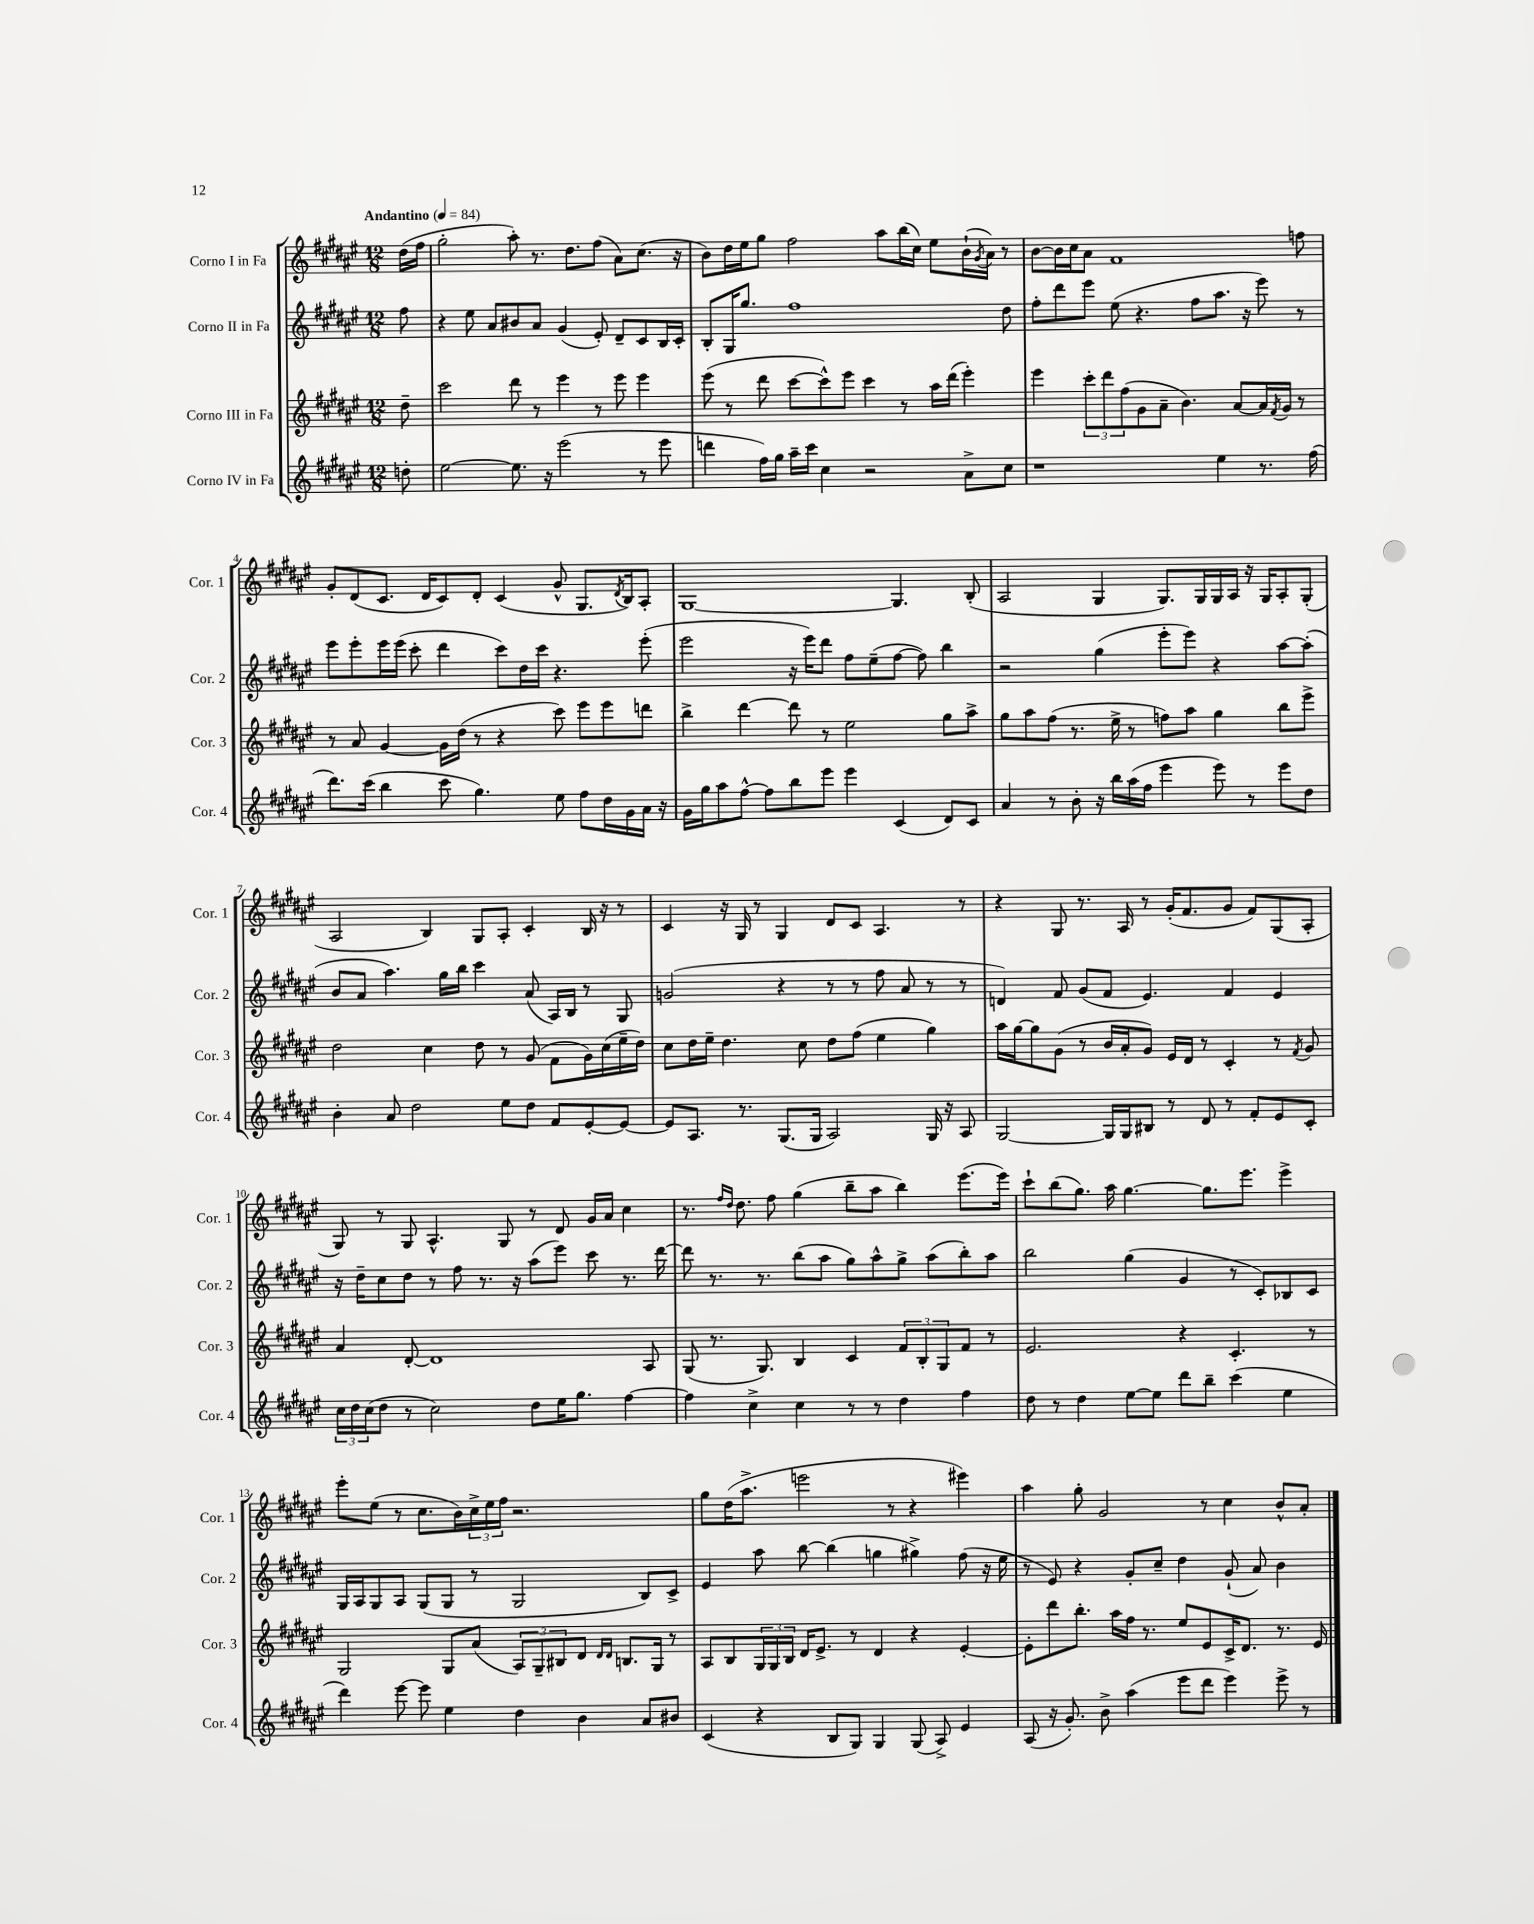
<<
\new StaffGroup <<
\new Staff = "s0" \with { instrumentName = "Corno I in Fa" shortInstrumentName = "Cor. 1" } {
    \clef treble \key fis \major \numericTimeSignature \time 12/8 \partial 8 \tempo "Andantino" 4 = 84
    dis''16( fis''16 |
    gis''2-. ais''8-.) r8. dis''8. fis''8( ais'8) cis''8.( r16 |
    b'8) dis''16 eis''16 gis''8 fis''2 ais''8 b''16( cis''16) eis''8 b'16-!( \acciaccatura { gis'8 } ais'16) r8 |
    b'8~ b'16 cis''16 ais'8 fis'1 f''8 |
    gis'8-. dis'8( cis'8. dis'16 cis'8) dis'8-. cis'4( gis'8-^ gis8. \acciaccatura { dis'8 } b16) ais8-. |
    gis1~ gis4. b8-.( |
    ais2 gis4 gis8.) gis16 gis16 ais16 r16 gis16 ais8-. gis8-.( |
    ais2 b4) gis8 ais8-. cis'4-. b16 r16 r8 |
    cis'4 r16 gis16 r8 gis4 dis'8 cis'8 ais4. r8 |
    r4 gis8 r8. ais16 r8 gis'16-.( fis'8. gis'8 fis'8) gis8( ais8-. |
    gis8) r8 gis8 ais4.-^ gis8 r8 dis'8 gis'16 ais'16 cis''4 |
    r8. \grace { fis''16 dis''16 } dis''8. fis''8 gis''4( b''8-- ais''8 b''4) eis'''8.( eis'''16) |
    cis'''8-! b''8( gis''8.) ais''16 gis''4.~ gis''8. eis'''8. eis'''4-> |
    eis'''8-. eis''8( r8 cis''8. b'16) \tuplet 3/2 { cis''16-> eis''16 fis''16 } r2. |
    gis''8 dis''16( ais''8.-> e'''2 r8 r4 eis'''4) |
    ais''4 gis''8-. gis'2 r8 cis''4 b'8-^ ais'8-. \bar "|." |
}
\new Staff = "s1" \with { instrumentName = "Corno II in Fa" shortInstrumentName = "Cor. 2" } {
    \clef treble \key fis \major \numericTimeSignature \time 12/8 \partial 8
    fis''8 |
    r4 eis''8 ais'8 bis'8 ais'8 gis'4( eis'8-.) dis'8-- cis'8 b16 cis'16-. |
    b8-. gis16 gis''8. fis''1 dis''8 |
    fis''8-. dis'''8 eis'''8 eis''8( r4. fis''8 ais''8. r16 eis'''8) r8 |
    eis'''8 eis'''8-. eis'''16 eis'''16( cis'''8-. dis'''4 cis'''8) dis''16 cis'''16 r4. eis'''8-.( |
    eis'''2 r16 eis'''16) dis'''8 fis''8 eis''8--( fis''8~ fis''8) b''4 |
    r2 gis''4( eis'''8-. eis'''8) r4 ais''8~ ais''8-.( |
    b'8 ais'8 ais''4.) gis''16 b''16 cis'''4 ais'8( ais16) b16 r8 gis8 |
    g'2( r4 r8 r8 fis''8 ais'8 r8 r8 |
    d'4) fis'8 gis'8( fis'8 eis'4.) fis'4 eis'4 |
    r16 dis''16-- cis''8 dis''8 r8 fis''8 r8. r16 ais''8( eis'''8) cis'''8 r8. dis'''16~ |
    dis'''8 r8. r8. b''8( ais''8 gis''8) ais''8-^ gis''8-> ais''8( b''8-.) ais''8 |
    b''2 gis''4( gis'4 r8 cis'8-.) bes8 cis'8 |
    gis16 ais16 gis8 ais8 gis8( gis8 r8 gis2 b8) cis'8-> |
    eis'4 ais''8 b''8~ b''4( g''4 gis''4->) fis''8( r16 eis''16 |
    r8 eis'8) r4 gis'8-. cis''8-- dis''4 gis'8-!( ais'8) b'4 \bar "|." |
}
\new Staff = "s2" \with { instrumentName = "Corno III in Fa" shortInstrumentName = "Cor. 3" } {
    \clef treble \key fis \major \numericTimeSignature \time 12/8 \partial 8
    dis''8-- |
    cis'''2 dis'''8 r8 eis'''4 r8 eis'''8 eis'''4 |
    eis'''8( r8 dis'''8 cis'''8~ cis'''8-^) eis'''8 cis'''4 r8 ais''16 dis'''16( eis'''4-.) |
    eis'''4 \tuplet 3/2 { cis'''8-. dis'''8 fis''8( } gis'8 ais'8-- b'4.) ais'8~ ais'16 \acciaccatura { fis'8 } gis'16 r8 |
    r8 ais'8 gis'4~ gis'16 dis''16( r8 r4 cis'''8) eis'''8 eis'''8 d'''8 |
    b''4-> dis'''4~ dis'''8 r8 eis''2 gis''8 ais''8-> |
    gis''8 ais''8 fis''8( r8. eis''16-> r8 f''8) ais''8 gis''4 b''8 eis'''8-> |
    dis''2 cis''4 dis''8 r8 gis'8( fis'8 gis'16) cis''16( eis''16-- dis''16) |
    cis''8 dis''16 eis''16-- dis''4. cis''8 dis''8 fis''8( eis''4 gis''4) |
    ais''16 gis''16~ gis''8 gis'8( r8 b'16 ais'16-. gis'8) eis'16 dis'16 r8 cis'4-. r8 \acciaccatura { fis'8 } gis'8 |
    ais'4 dis'8~-. dis'1 ais8 |
    gis8( r8. gis8.) b4 cis'4 \tuplet 3/2 { fis'8 b8-. gis8 } fis'8 r8 |
    eis'2. r4 cis'4.-. r8 |
    gis2 gis8 ais'8( \tuplet 3/2 { ais8) gis8-- bis8 } dis'8 \grace { dis'16 dis'16 } b8. gis16 r8 |
    ais8 b8 \tuplet 3/2 { gis16 gis16 b16 } dis'16 eis'8.-> r8 dis'4 r4 eis'4~-. |
    eis'8-. dis'''8 b''8.-. ais''16 fis''16 r8. eis''8 eis'8 cis'16-> dis'8. r8. eis'16 \bar "|." |
}
\new Staff = "s3" \with { instrumentName = "Corno IV in Fa" shortInstrumentName = "Cor. 4" } {
    \clef treble \key fis \major \numericTimeSignature \time 12/8 \partial 8
    d''8-. |
    eis''2~ eis''8. r16 eis'''2( r8 eis'''8 |
    d'''4 fis''16) gis''16 ais''16-- cis'''16 cis''4 r2 ais'8-> cis''8 |
    r1 eis''4 r8. fis''16( |
    dis'''8.) cis'''16( b''4 cis'''8 gis''4.) eis''8 fis''8 dis''16 gis'16 ais'16 r16 |
    gis'16 gis''16 ais''8 fis''8~-^ fis''8 b''8 eis'''8 eis'''4 cis'4( dis'8) cis'8 |
    ais'4 r8 b'8-. r16 b''16 ais''16( fis''16 eis'''4 eis'''8) r8 eis'''8 dis''8 |
    b'4-. ais'8 dis''2 eis''8 dis''8 fis'8 eis'8~-. eis'8~ |
    eis'8 ais8. r8. gis8.( gis16 ais2) gis16 r16 ais8 |
    gis2~ gis16 gis16 bis8 r8 dis'8 r8 fis'8-. eis'8 cis'8-. |
    \tuplet 3/2 { cis''16 dis''16 cis''16( } dis''8 r8 cis''2) dis''8 eis''16 gis''8. fis''4~ |
    fis''4 cis''4-> cis''4 r8 r8 dis''4 fis''4 |
    dis''8 r8 dis''4 eis''8~ eis''8 dis'''8 b''8-- cis'''4( eis''4 |
    dis'''4) eis'''8~ eis'''8 eis''4 dis''4 b'4 ais'8 bis'8 |
    cis'4( r4 b8 gis8) gis4 gis8( ais8->) eis'4 |
    ais8( r16 gis'8.-.) b'8-> ais''4( eis'''8 dis'''8 eis'''4) eis'''8-> r8 \bar "|." |
}
>>
>>
